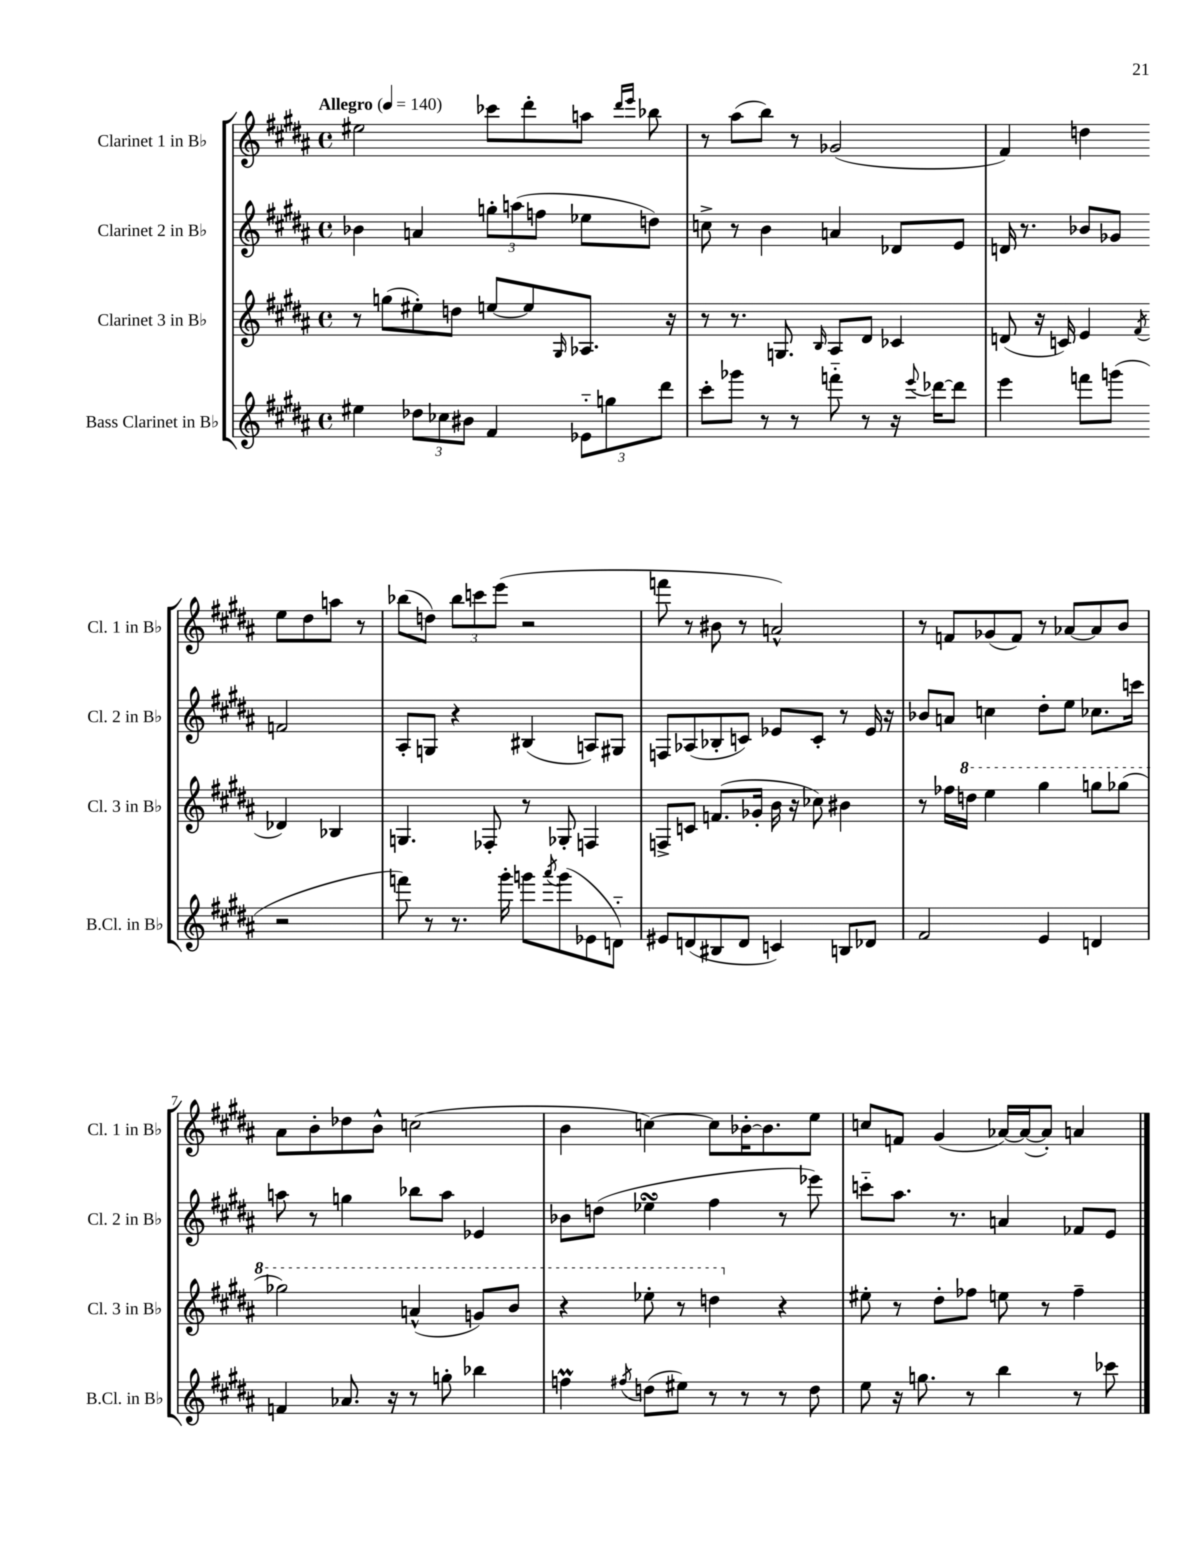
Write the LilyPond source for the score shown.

<<
\new StaffGroup <<
\new Staff = "s0" \with { instrumentName = "Clarinet 1 in Bb" shortInstrumentName = "Cl. 1 in Bb" } {
    \clef treble \key b \major \defaultTimeSignature \time 4/4 \tempo "Allegro" 4 = 140
    eis''2 ces'''8 dis'''8-. a''8 \grace { dis'''16 e'''16 } bes''8 |
    r8 ais''8( b''8) r8 ges'2( |
    fis'4) d''4 e''8 d''8 a''8 r8 |
    bes''8( d''8) \tuplet 3/2 { bes''8 c'''8 e'''8( } r2 |
    f'''8 r8 bis'8 r8 a'2-^) |
    r8 f'8 ges'8( f'8) r8 aes'8~ aes'8 b'8 |
    ais'8 b'8-. des''8 b'8-^ c''2( |
    b'4 c''4~) c''8 bes'16~-. bes'8. e''8 |
    c''8 f'8 gis'4( aes'16~) aes'16~( aes'8-.) a'4 \bar "|." |
}
\new Staff = "s1" \with { instrumentName = "Clarinet 2 in Bb" shortInstrumentName = "Cl. 2 in Bb" } {
    \clef treble \key b \major \defaultTimeSignature \time 4/4
    bes'4 a'4 \tuplet 3/2 { g''8-. a''8( f''8 } ees''8 d''8) |
    c''8-> r8 b'4 a'4 des'8 e'8 |
    d'16 r8. bes'8 ges'8 f'2 |
    ais8-. g8 r4 bis4( a8) gis8 |
    f8 aes8( bes8-. c'8) ees'8 c'8-. r8 ees'16 r16 |
    bes'8 a'8 c''4 dis''8-. e''8 ces''8. c'''16 |
    a''8 r8 g''4 bes''8 a''8 ees'4 |
    bes'8 d''8( ees''4\turn fis''4 r8 ees'''8) |
    c'''8-_ ais''8. r8. a'4 fes'8 e'8 \bar "|." |
}
\new Staff = "s2" \with { instrumentName = "Clarinet 3 in Bb" shortInstrumentName = "Cl. 3 in Bb" } {
    \clef treble \key b \major \defaultTimeSignature \time 4/4
    r8 g''8( eis''8-.) d''8 e''8~ e''8 \grace { gis16 } aes8. r16 |
    r8 r8. g8. \grace { b16 } ais8 dis'8 ces'4 |
    d'8( r16 c'16) e'4 \acciaccatura { fis'8 } des'4 bes4 |
    g4. fes8-. r8 ges8-. f4 |
    f8-> c'8 f'8.( ges'16-. b'16 r16 ces''8) bis'4 |
    r8 fes''16 \ottava #1 d'''16 e'''4 gis'''4 g'''8 ges'''8( |
    ges'''2) a''4-^( g''8) b''8 |
    r4 ees'''8-. r8 d'''4 \ottava #0 r4 |
    eis''8-. r8 dis''8-. fes''8 e''8 r8 fes''4-- \bar "|." |
}
\new Staff = "s3" \with { instrumentName = "Bass Clarinet in Bb" shortInstrumentName = "B.Cl. in Bb" } {
    \clef treble \key b \major \defaultTimeSignature \time 4/4
    eis''4 \tuplet 3/2 { des''8 ces''8 bis'8 } fis'4 \tuplet 3/2 { ees'8-_ g''8 dis'''8 } |
    cis'''8-. ges'''8 r8 r8 f'''8-_ r8 r16 \appoggiatura { e'''8 } des'''16~ des'''8 |
    e'''4 f'''8 g'''8( r2 |
    f'''8) r8 r8. gis'''16-. g'''8 \acciaccatura { ais'''8 } g'''8( ees'8 d'8-_) |
    eis'8 d'8( bis8 d'8 c'4) b8 des'8 |
    fis'2 e'4 d'4 |
    f'4 aes'8. r16 r8 g''8-. bes''4 |
    f''4\prall \acciaccatura { fis''8 } d''8( eis''8) r8 r8 r8 d''8 |
    e''8 r16 g''8. r8 b''4 r8 ces'''8 \bar "|." |
}
>>
>>
